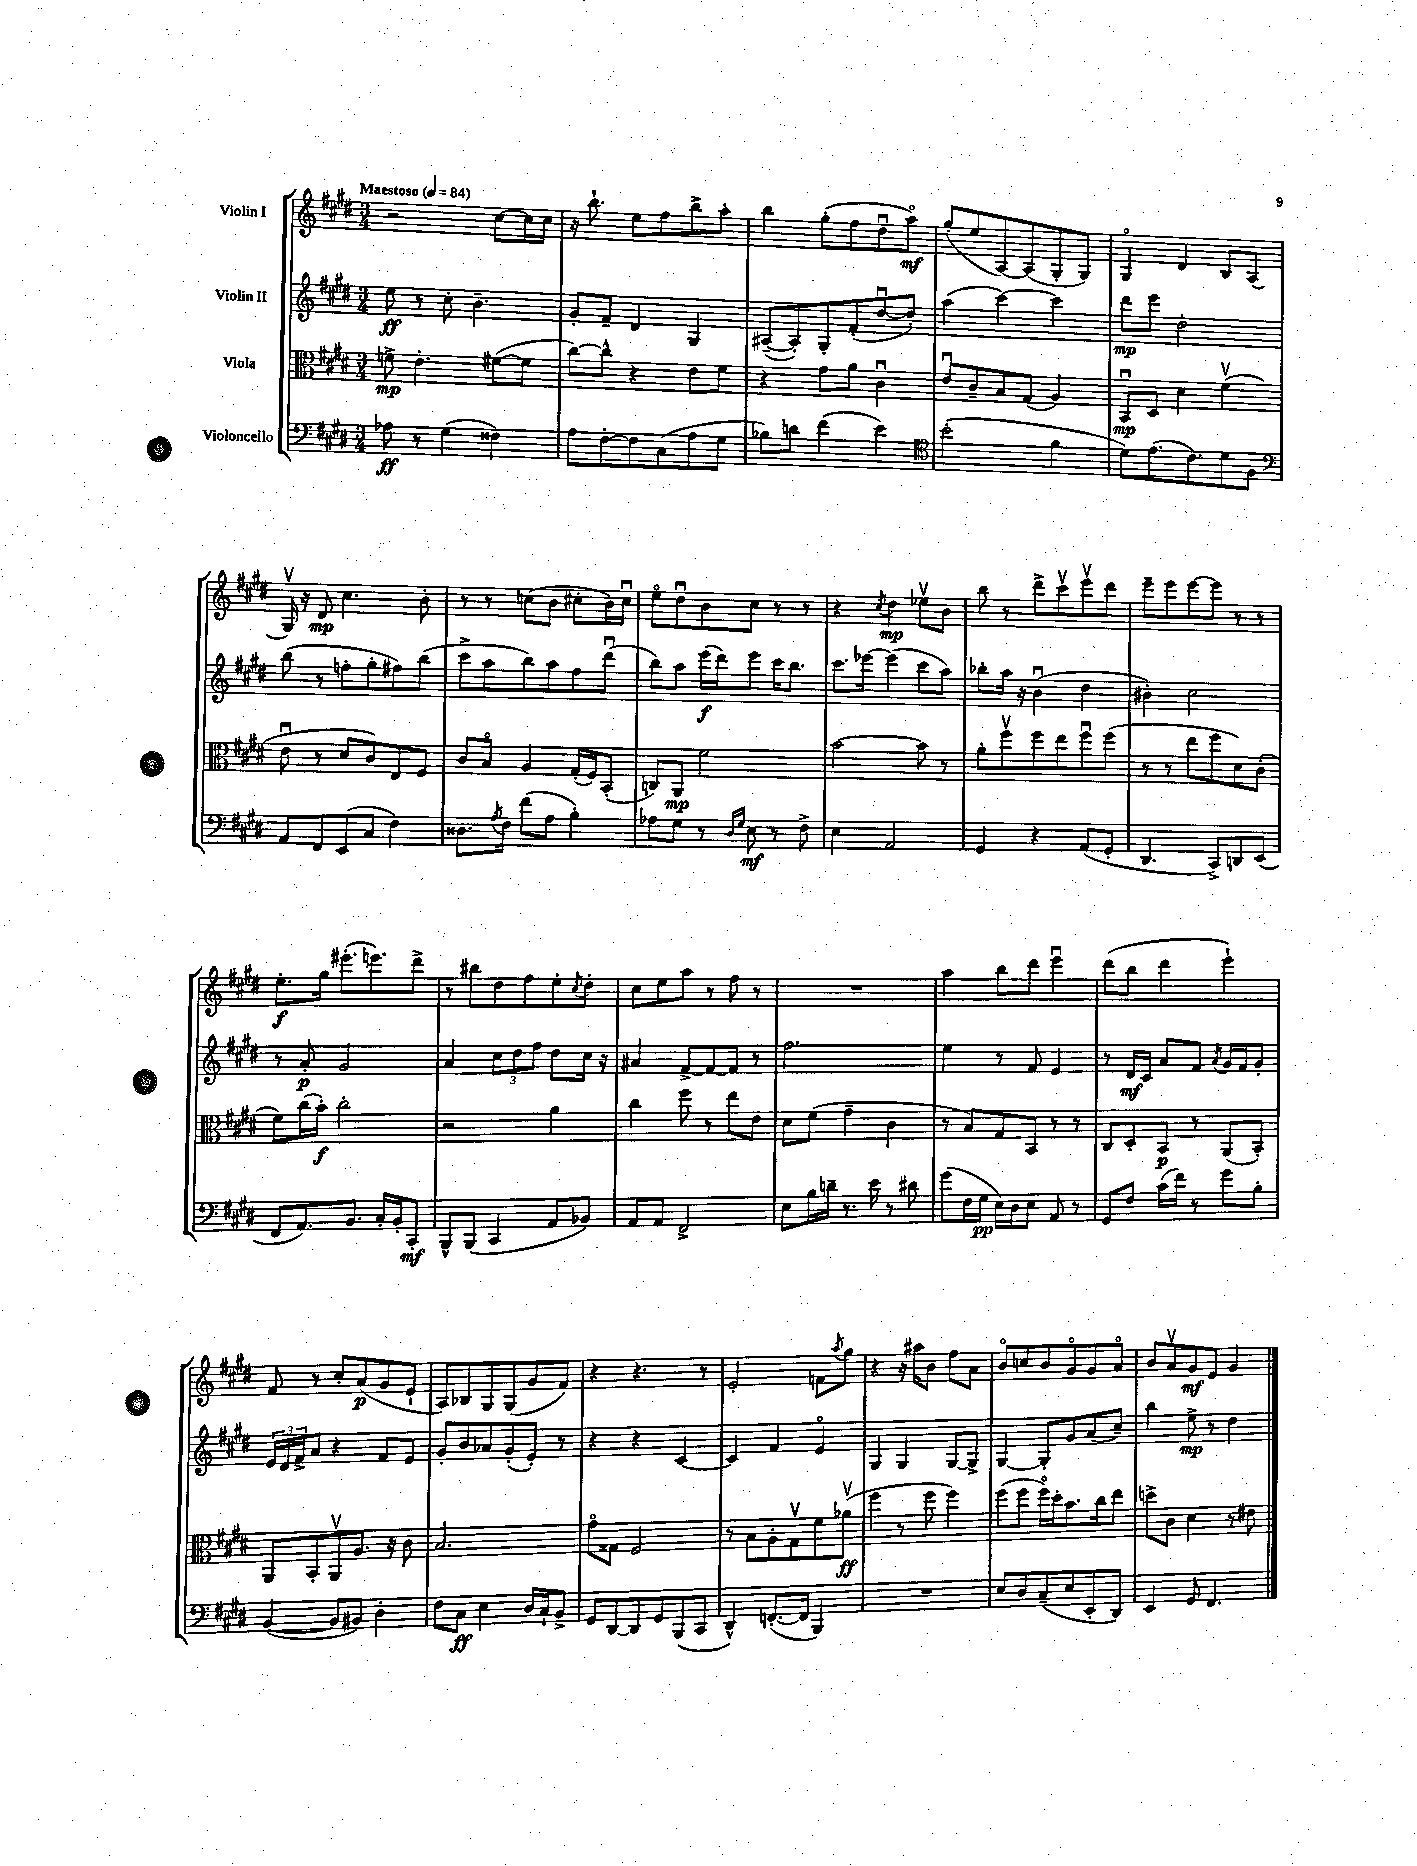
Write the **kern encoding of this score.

**kern	**kern	**kern	**kern
*staff4	*staff3	*staff2	*staff1
*clefF4	*clefC3	*clefG2	*clefG2
*k[f#c#g#d#]	*k[f#c#g#d#]	*k[f#c#g#d#]	*k[f#c#g#d#]
*M3/4	*M3/4	*M3/4	*M3/4
*MM84	*MM84	*MM84	*MM84
8A-\	8f^\	8ee\	2r
8r	4.e'\	8r	.
(4G#\	.	8cc#'\	.
.	.	4.b~\	.
4F##\)	([8f#\L	.	[8cc#\L
.	8f#\]J	.	16cc#\]L
.	.	.	16cc#\JJ
=	=	=	=
8A\L	[8cc#\L)	8g#'/L	16r
.	.	.	8.bb`\
[8F#'\	8cc#^^\]J	8f#~/J	.
8F#\]	4r	4d#/	8ee\L
(8C#\	.	.	8ff#\
8A\	8e\L	4G#/	8bb^\
8G#\J	8f#\J	.	8aa'\J
=	=	=	=
8B-\L)	4r	([8A#~/L	4bb\
8d\J	.	8A#'/])	.
(4f#\	8g#\L	8G#'/	(8gg#'\L
.	8a\J	(8f#'/	8ff#\
4e\)	4c#u\	[8dd#u/	8dd#u\
.	.	8dd#'/]J)	8aao\J)
=	=	=	=
*clefC4	*	*	*
(2b'\	8eu/L	(4aa\	(8gg#'/L
.	8c#~/	.	8ee/
.	8B/	[4ccc#\)	[8A/)
.	(8G#/J	.	(8A/]
4f#\	4A/)	4ccc#\]	8G#'/
.	.	.	8G#/J)
=	=	=	=
8d#\L)	8BBu/L	8ddd#\L	4G#o/
(8.e\	8D#/J	8eee\J	.
.	4d#\	2dd#'\	4d#/
8.c#\)	.	.	.
8d#\	(4f#v\	.	8B/L
8F#\J	.	.	(8A/J
=	=	=	=
*clefF4	*	*	*
8AA/L	8eu\	(8bb\	16G#v/)
.	.	.	16r
8FF#/	8r	8r	8d#/
(8EE/	8d#/L	8ff'\L	4.cc#\
8C#/J	8c#/)	8gg#'\	.
4F#\)	8E/	8ff#\)	.
.	8F#/J	(8bb\J	8b'\
=	=	=	=
8.D##\L	8c#/L	8ccc#^\L	8r
.	8Bo/J	8aa\	8r
8qA/	.	.	.
16F#\Jk	.	.	.
(8f#\L	4A/	8bb\)	(8cc\L
8A\J	.	8aa\	8b\J
4B'\)	(16G#'/LL	8ff#\	8cc#'\L
.	16F#/J)	.	.
.	(8BB'/J	(8ddd#u\J	16b\L)
.	.	.	16cc#u\JJ
=	=	=	=
8A-\L	8C/L)	8bb\L)	8eeo\L
8G#\J	8AA/J	8aa\J	8dd#u\
8r	2f#\	(16eee\LL	8b\
.	.	16ddd#\J)	.
16qqD#/LL	.	.	.
16qqG#/JJ	.	.	.
8E\	.	8eee\J	8cc#\J
8r	.	16ccc#\LK	8r
.	.	8.bb\J	.
8F#^\	.	.	8r
=	=	=	=
4E\	[2b\	8.ccc#\L	4r
.	.	[16eee-\Jk	.
.	.	.	8qcc#/
2AA/	.	(4eee-\]	4dd#\
.	8b\]	8ccc#\L	8ee-v\L
.	8r	8aa\J)	8b\J
=	=	=	=
4GG#/	8a'\L	8bb-'\L	8bb\
.	8ff#v\	16aa\Jk	8r
.	.	16r	.
4r	8ff#\	(4bu\	8ddd#^\L
.	8ee\	.	8ccc#v\
(8AA/L	8ff#u\	4dd#\	8eeev\
8GG#'/J	(8ff#\J	.	8ddd#\J
=	=	=	=
4.DD#/	8r	4b#'\)	8eee~\L
.	8r	.	8eee\
.	8ee\L	2cc#\	[8eee\
8CC#^/L)	8ff#\	.	8eee\]J
8DD/	8d#\)	.	8r
(8EE/J	(8c#'\J	.	8r
=	=	=	=
8FF#/L	8f#\L)	8r	8.ee'\L
8.AA/)	(16cc#\L	8a'/	.
.	16b'\JJ)	.	16gg#\Jk
.	2cc#'\	2g#/	(8.eee#'\L
8.BB/J	.	.	.
.	.	.	8.eee\)
16C#'/LL	.	.	.
16BB'/J	.	.	.
8CC#'/J	.	.	8ddd#^\J
=	=	=	=
8BBB^^/L	2r	4a/	8r
(8BBB/J	.	.	8bb#\L
4CC#/	.	12cc#\L	8dd#\
.	.	12dd#\	.
.	.	.	8ff#\
.	.	12ff#\J	.
8AA/L	4a\	8dd#\L	8ee'\
.	.	.	8qcc#/
8BB-/J)	.	16cc#\Jk	8dd#'\J
.	.	16r	.
=	=	=	=
8AA/L	4cc#\	4a#/	8cc#\L
8AA/J	.	.	8ee\
2FF#^/	8ff#\	[8f#^/L	8aa\J
.	8r	8f#/_	8r
.	8ee\L	8f#/]J	8ff#\
.	8e\J	8r	8r
=	=	=	=
8E\L	8d#\L	2.ff#\	2.r
16B\L	(8f#\J	.	.
16d~\JJ	.	.	.
8.r	4g#~\	.	.
16e\	.	.	.
8r	4c#\	.	.
8d#\	.	.	.
=	=	=	=
(8g#\L	8r	4ee\	4aa\
16F#\L	8B/L)	.	.
16G#\JJ	.	.	.
16E\LL)	8G#/	8r	8bb\L
16D#\J	.	.	.
8E\J	8BB/J	8f#/	8ddd#\J
8AA/	8r	4e/	4eeeu\
8r	8r	.	.
=	=	=	=
8GG#/L	8C#/L	8r	(8ddd#\L
8F#/J	8D#'/	16d#/LL	8bb\J
.	.	16c#/JJ	.
(16c#\LL	8BB/J	8a/L	4ddd#\
16f#\JJ)	.	.	.
8r	8r	8f#/J	.
.	.	8qa/	.
8g#\L	(8AA/L	16g#/LL	4eee`\)
.	.	16f#/J	.
8B'\J	8BB'/J)	8g#'/J	.
=	=	=	=
([4BB/	8AA/L	24e/LL	8f#/
.	.	24d#/	.
.	.	24f#^/J	.
.	8BB'/	8a/J	8r
8BB/]L	8AAv/	4r	8cc#'/L
8BB#/J)	8.A/J	.	(8a/
4D#'\	.	8f#/L	8g#/
.	16r	.	.
.	8c#\	8e/J	8e`/J
=	=	=	=
8F#\L	2.B/	8g#'/L	8A/L)
8C#\J	.	8b/	8B-/
4E\	.	8a-/	8G#/
.	.	(8g#'/	(8G#/
16D#/LL	.	8e'/J)	8g#/
16C#`/J	.	.	.
8BB^/J	.	8r	8f#/J)
=	=	=	=
8GG#/L	8g#o\L	4r	4r
[8DD#/	8G##\J	.	.
8DD#/]	2F#/	4r	4.r
8GG#/	.	.	.
(8BBB/	.	[4c#/	.
8CC#/J	.	.	8r
=	=	=	=
4DD#^^/)	8r	4c#/]	2e'/
.	8B\L	.	.
([8.FF'/L	8A'\	4f#/	.
.	8G#v\	.	.
16FF/]Jk	.	.	.
4BBB/)	8f#\	4eo/	8f\L
.	.	.	8qaa/
.	(8a-v\J	.	8gg#\J
=	=	=	=
2.r	4ff#\	4G#/	4r
.	8r	4G#/	16r
.	.	.	16aa#\LK
.	8ff#\	.	8b\J
.	4ff#\)	[8G#/L	8ff#\L
.	.	8G#^/]J	8a\J
=	=	=	=
8E/L	(8ff#\L	[4G#/	8bo/L
8D#/	8ff#\J	.	8cc/
(8C#~/	16ff#o\LL)	8G#'/]L	8b/
.	16dd#'\J	.	.
8E/	8.b\	8g#/	8g#o/
8EE'/	.	(8a/	8g#/
.	16cc#\k	.	.
8DD#/J)	8ee\J	8cc#~/J)	8ao/J
=	=	=	=
4EE/	8dd^\L	4bb\	8b/L
.	8c#\J	.	8av/
8GG#/	4d#\	8ee^\	8g#/
4.FF#/	.	8r	8e/J
.	8r	4dd#\	4g#/
.	8e#\	.	.
==	==	==	==
*-	*-	*-	*-
